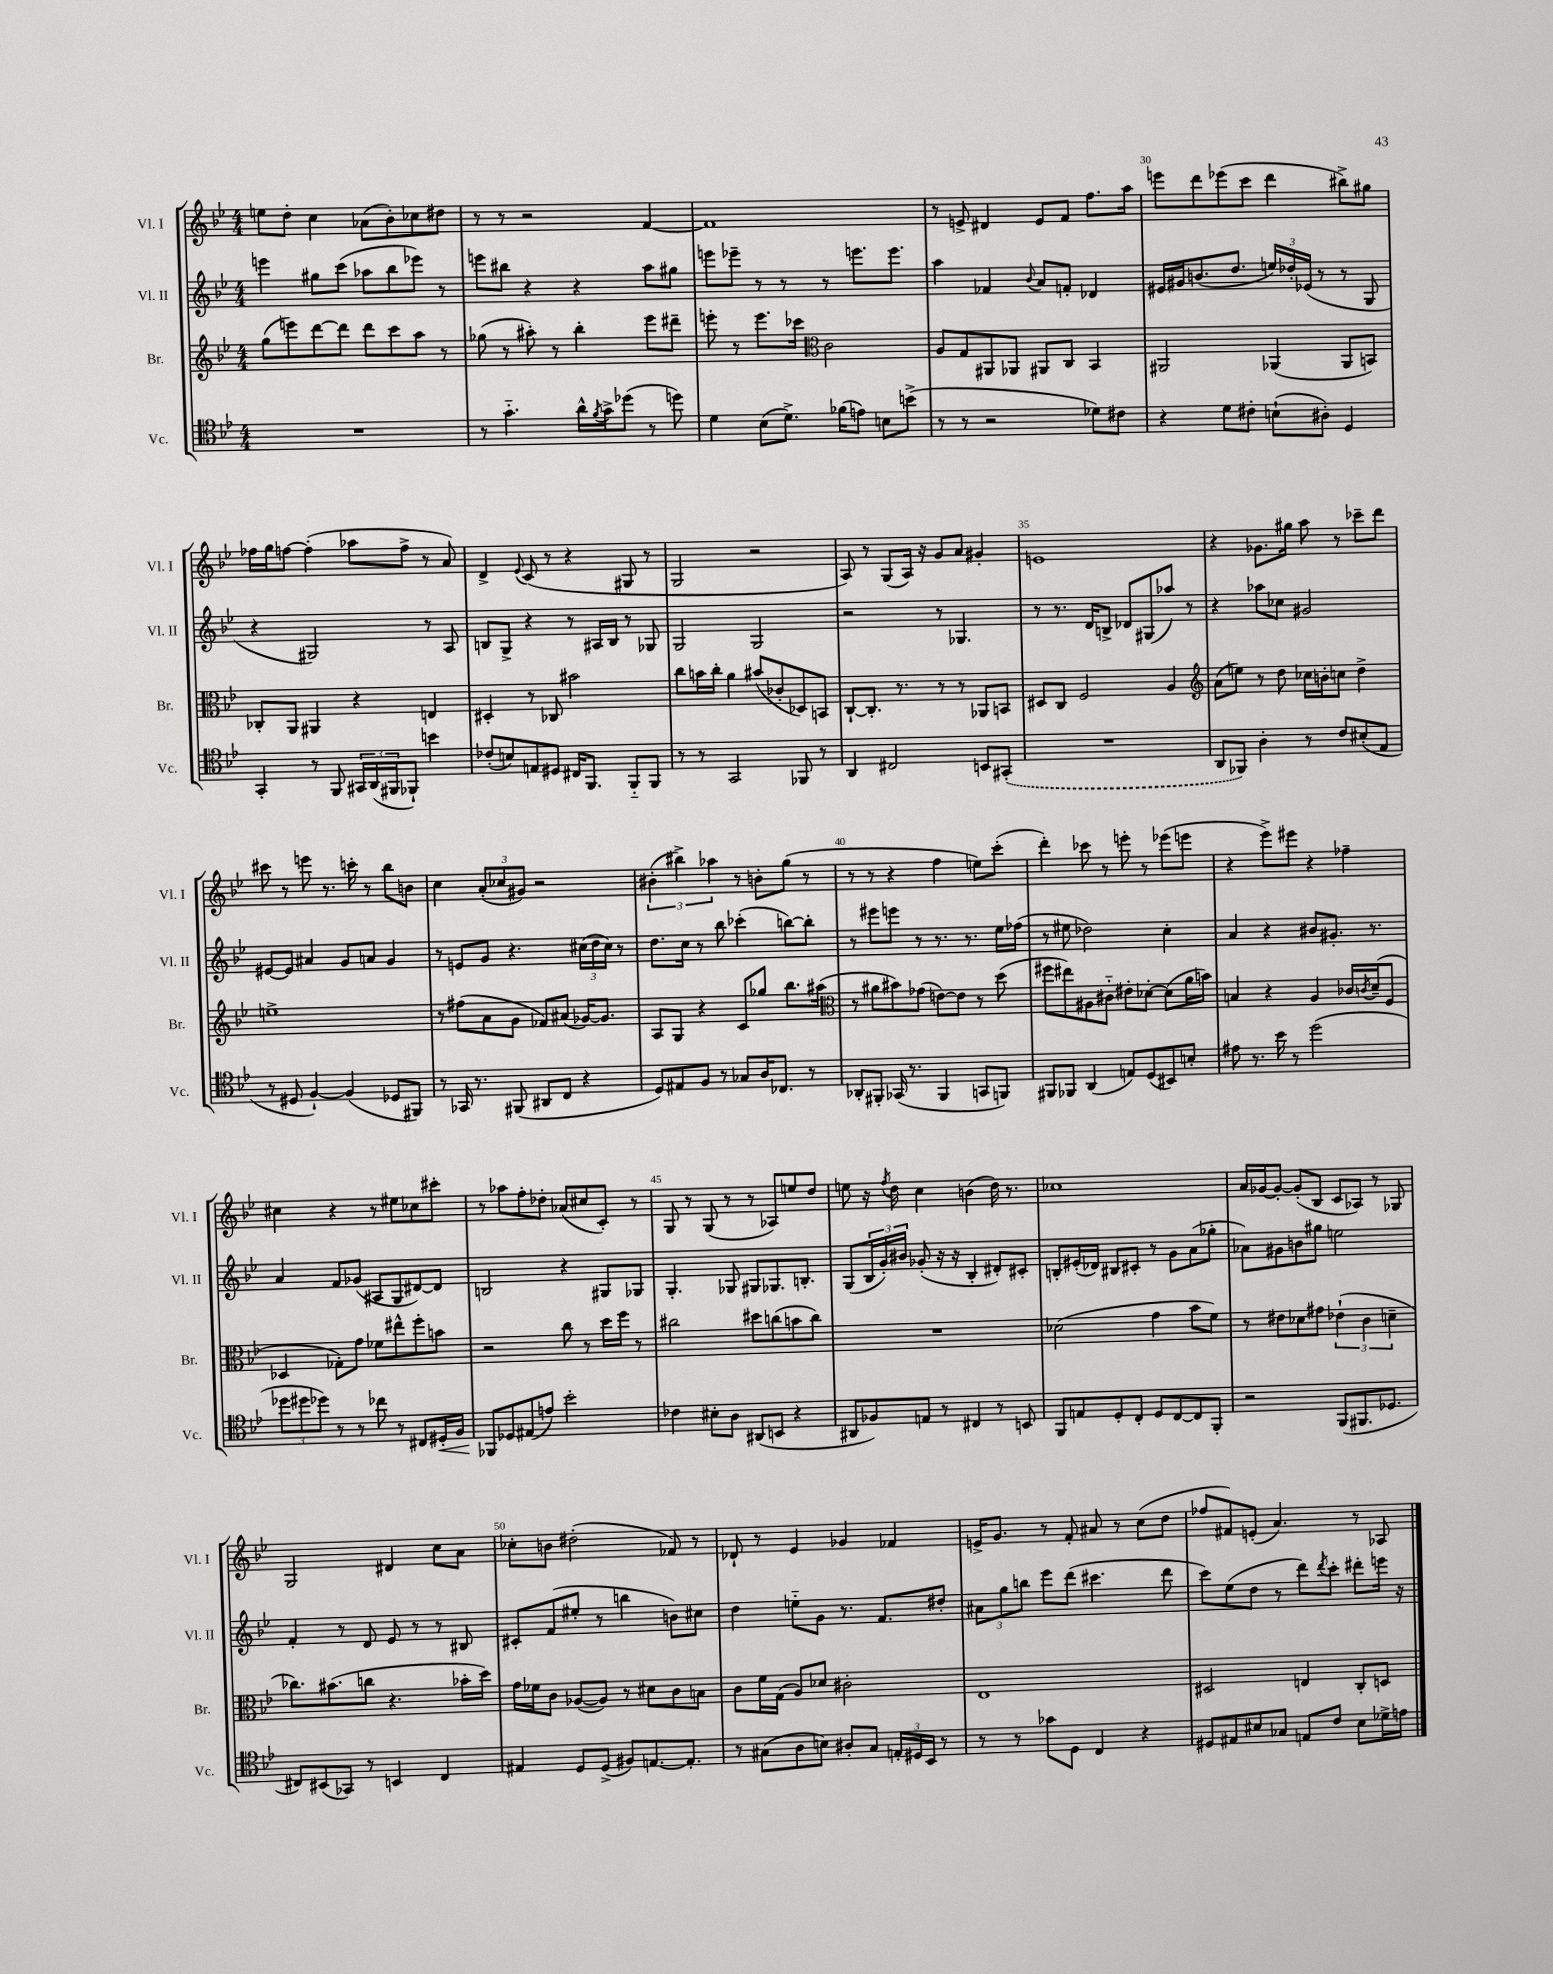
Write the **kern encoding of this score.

**kern	**kern	**kern	**kern
*staff4	*staff3	*staff2	*staff1
*clefC4	*clefG2	*clefG2	*clefG2
*k[b-e-]	*k[b-e-]	*k[b-e-]	*k[b-e-]
*M4/4	*M4/4	*M4/4	*M4/4
1r	(8gg\L	4eee\	8ee\L
.	8eee\)	.	8dd'\J
.	[8ddd\	8gg#\L	4cc\
.	8ddd\]J	(8ccc\J	.
.	8ddd\L	8aa-\L	(8a-\L
.	8ccc\	8bb-\	8b-'\)
.	8aa\J	8eee-\J)	8cc-\
.	8r	8r	8dd#\J
=	=	=	=
8r	(8gg-\	8eee\L	8r
4.g'~\	8r	8bb#\J	8r
.	8aa#'\)	4r	2r
.	8r	.	.
16a^^\LL	4bb-'\	4r	.
8qf/	.	.	.
16g^\J	.	.	.
(8dd-\J	.	.	.
8r	8eee-\L	8aa\L	[4f/
8dd\)	8ddd#~\J	8gg#\J	.
=	=	=	=
4d\	8eee'\	8eee\L	1f]
.	8r	8eee-~\J	.
(8B-\L	8.eee\L	8r	.
8.d^\J)	.	8r	.
.	16ccc-\Jk	.	.
*	*clefC3	*	*
.	2c\	8r	.
(16f-\LK	.	.	.
8e\J)	.	8.eee\L	.
8B\L	.	.	.
.	.	8.eee\J	.
(8b^\J	.	.	.
=	=	=	=
8r	8A/L	4aa\	8r
8r	8G/	.	8e^/
2r	8AA#/	4f-/	4d#/
.	8AA-/J	.	.
.	.	8qqb-/	.
.	8AA#/L	8a/L	8e/L
.	8C/J	8f'/J	8f/J
8d-\L)	4BB-/	4d-/	8.ff\L
8c#\J	.	.	.
.	.	.	16aa\Jk
=	=	=	=
4r	2AA#/	16e#/LL	8eee\L
.	.	16g#/J	.
.	.	(8.b/	8ddd\
8d\L	.	.	(8eee-\
.	.	8.dd/J	.
8c#'\J	.	.	8ccc\J
(8B`\L	(4AA-/	24ee/LL)	4ddd\
.	.	24dd-'/	.
.	.	(24e-/JJ	.
8A#'\J)	.	8r	.
4D/	8AA-/L	8r	8bb#^\L)
.	8BB/J)	8G/	8gg#\J
=	=	=	=
4GG'/	8C-'/L	4r	16ff-\LL
.	.	.	16gg\J
.	8AA/J	.	[8ff\J
8r	4AA#/	2G#/)	(4ff'\]
8FF/	.	.	.
24GG#/LL	4r	.	8aa-\L
(24AA/	.	.	.
24FF#/J	.	.	.
8FF-`/J)	.	.	8ff^\J
4b\	4E/	8r	8r
.	.	8A/	8a/)
=	=	=	=
(8c-'/L	4D#'/	8B/L	4d^/
8B/)	.	8G^/J	.
.	.	.	8qqe-/
8E/	8r	4r	(8c/
8D#/J	8C-/	.	8r
16C#/LK	2b#\	8r	4r
8.FF/J	.	.	.
.	.	16A#/LL	.
.	.	16B/JJ	.
8FF'~/L	.	8r	8G#/
8FF/J	.	8G-/	8r
=	=	=	=
8r	8cc\L	2G/	2G/
8r	16b\L	.	.
.	16cc'\JJ	.	.
2GG/	4a\	.	.
.	(8b#/L	2G/	2r
.	8c-'/	.	.
8FF-/	8D-/)	.	.
8r	8BB/J	.	.
=	=	=	=
4AA/	[8C`/L	2r	8A/)
.	8.C'/]J	.	8r
2C#/	.	.	(8G/L
.	8.r	.	.
.	.	.	16A/Jk)
.	.	.	16r
.	8r	8r	8g/L
.	8r	4.G-/	8a/J
8BB/L	8AA-/L	.	4g#'/
(8GG#'/J	8BB/J	.	.
=	=	=	=
1r	8D#/L	8r	1e
.	8C/J	8.r	.
.	2F/	.	.
.	.	16d/LK	.
.	.	8B^/J	.
.	.	8d-/L	.
.	.	(8G#/	.
.	4A/	8aa-/J)	.
.	.	8r	.
=	=	=	=
*	*clefG2	*	*
8AA/L	(8a\L	4r	4r
8FF-/J)	8ee\J)	.	.
4A'\	8r	8aa-\L	8.g-\L
.	8dd\	8cc-\J	.
.	.	.	16gg#\Jk
8r	16cc-\LL	2g#/	8aa\
.	16b'\J	.	.
8c/L	8cc\J	.	8r
(8B#'/	4dd^\	.	8ccc-~\L
8E-/J	.	.	8ddd\J
=	=	=	=
8r	1ee^	[8e#/L	8ccc#\
8D#/	.	8e#/]J	8r
[4F`/)	.	4a#/	8eee\
.	.	.	8.r
(4F/]	.	8g/L	.
.	.	.	16ccc'\
.	.	8a/J	8r
8D-/L	.	4g/	8bb-\L
8FF#/J)	.	.	8b\J
=	=	=	=
8r	8r	8r	4cc\
16GG-/	(8ff#\L	8e/L	.
8.r	.	.	.
.	8a\	8g/J	(12a'/L
.	.	.	12cc-/
(8FF#/	8g\J	4.r	.
.	.	.	12g#/J)
8AA#/L	8f-/L)	.	2r
8C/J	(8a#/J	.	.
4r	[16g-/LK)	(24cc#\LL	.
.	.	24dd\	.
.	8.g-/]J	.	.
.	.	24cc#\JJ)	.
.	.	8r	.
=	=	=	=
8D/L)	8A/L	8.dd\L	(6b#'\
8E#/	8G/J	.	.
.	.	.	6bb#^\)
.	.	16cc\Jk	.
8F/J	4r	8r	.
.	.	.	6aa-\
8r	.	8bb-\	.
8G-/L	8c/L	(4ccc-'\	8r
16A/K	8gg-/J	.	8b'\L
8.C-/J	.	.	.
.	8.bb-\L	[8bb\L)	(8gg\J
8r	.	8bb'\]J	8r
.	(16aa#\Jk	.	.
=	=	=	=
*	*clefC3	*	*
8AA-'/L	8r	8r	8r
8FF#'/J	8a#\L	8eee#\L	8r
(16GG-/	8b#\)	8eee\J	4r
8.r	.	.	.
.	(8g-\J	8r	.
4FF#/	[8e\L)	8.r	4ff\
.	8e\]J	.	.
.	.	8.r	.
8GG/L	8r	.	8ee\L)
8FF/J)	(8dd\	16ee-\LL	(8ccc'\J
.	.	(16ff-\JJ	.
=	=	=	=
8FF#/L	8ff#\L	8r	4ddd'\)
8FF-/J	8ee#\)	8ee#\	.
(4AA/	8A#\	2dd-\)	8ccc-\
.	8c#'~\J	.	8r
8E/L)	8e#'\L	.	8eee'\
(8D/	[8d-'\J	.	8r
8BB#/)	(8d-\]L	4cc'\	(8eee-\L
8B'/J	16a\L	.	8eee\J
.	16b\JJ)	.	.
=	=	=	=
8e#\	4B/	4a/	4r
8.r	.	.	.
.	4r	4r	8eee-^\L)
16b-\	.	.	.
8r	.	.	8eee#\J
(2dd\	4A/	8b#/L	4r
.	.	8.g#'/J	.
.	16c-/LL	.	4ff-~\
.	8qc/	.	.
.	(16d~/J	8.r	.
.	8F/J	.	.
=	=	=	=
12dd-\L	4D-/	4a/	4cc#\
12dd#\	.	.	.
12dd-\J)	.	.	.
8r	8G-'\L)	8f/L	4r
8r	8g\J	(8g-/J	.
8cc-\	8f-\L	8A#/L	8r
8r	8ee#^^\	8G/	8ee#\L
8C#/L	8ff'\	[8d#/)	8cc-\
16D#'/L	8b\J	8d#/]J	8ccc#'\J
16F/JJ	.	.	.
=	=	=	=
8FF-/L	2r	2B/	8r
8D-/	.	.	8aa-\L
(8E#/	.	.	8ff'\
8e/J)	.	.	8dd-'\J
2b-'\	8cc\	4r	(8a-/L
.	8r	.	8cc#/
.	16dd\LL	8G#/L	8c'/J)
.	16ff\JJ	.	.
.	8r	8G-/J	8r
=	=	=	=
4c-\	2cc#\	4.G'/	8G/
.	.	.	8r
8B#'\L	.	.	(8G/
8A\J	.	8G-/	8r
(8AA#/L	8dd#\L	8G#/L	8r
8BB/J	(8cc\	8.G-/	8A-/L)
4r	8b\	.	8ee/
.	.	8.B'/J	.
.	8cc\J)	.	8dd/J
=	=	=	=
8AA#/L	1r	(8G/L	8ee\
8F-/)	.	24B-/L	16r
.	.	24g'/)	.
.	.	.	8qff/
.	.	.	16dd\
.	.	24b#/JJ	.
8E/J	.	(8g-'/	4cc\
8r	.	16r	.
.	.	16r	.
4C#/	.	4B-'/	(4b\
8r	.	8d#'/L)	16dd\)
.	.	.	8.r
8BB/	.	8c#'/J	.
=	=	=	=
8FF/L	(2d-\	8B'/L	1cc-
8E/	.	(16e#'/L	.
.	.	16d-/JJ)	.
8D'/	.	8B#/L	.
8C'/J	.	8c#'/J	.
8D/L	4g\	8r	.
[8C/	.	8g\L	.
8C/]	8b-\L	(8a\	.
8FF'/J	8f\J)	8gg-'\J	.
=	=	=	=
2r	8r	8a-\L)	16a/LL
.	.	.	[16g-/J
.	8e#\L	8g#\	8g-'/_J
.	8d-\	8b\	(8g-'/]L
.	8g#\J	8gg#\J	8B-/J
(8FF/L	(6e-`\	2ee\	8c/L
8.FF#/	.	.	8A-/J)
.	6c\	.	.
.	.	.	8r
8.D-/J	.	.	.
.	6d~\	.	.
.	.	.	8G-/
=	=	=	=
8C#/L)	8.cc-\L)	4f'/	2G/
(8BB#/	.	.	.
.	(8.b#\	.	.
8GG-/J)	.	8r	.
8r	8cc\J	8d/	.
4BB/	4.r	8e-/	4d#/
.	.	8r	.
4C#/	.	8r	8cc\L
.	16b-'\LL	8B#/	8a\J
.	16dd\JJ)	.	.
=	=	=	=
4E#/	16g\LL	8c#'/L	8cc-'\L
.	16f-\J	.	.
.	8c\J	(8f/	8b\J
8D/L	([8A-/L	8ee#'/J	(2dd#'\
(8D^/J	8A-/]J)	8r	.
8F#/L)	8r	4bb\	.
[8.E/	8d#\L	.	.
.	8c\	8b\L)	8f-/)
8.E'/]J	.	.	.
.	8B\J	8cc#\J	8r
=	=	=	=
8r	8c\L	4dd\	8d-`/
(8G#\L	16f\L	.	8r
.	(16G\JJ	.	.
8A\	8A/L)	8ee'~\L	4e-/
8B\J)	8d-/J	8g\J	.
8A#'/L	2c#'\	8.r	4g-/
8G#/J	.	.	.
.	.	8.f/L	.
24E'/LL	.	.	4f-/
24D#/	.	.	.
24BB-/JJ	.	.	.
8r	.	8dd#'/J	.
=	=	=	=
8r	1E-	12a#\L	16e^/LK
.	.	.	8.g/J
.	.	12gg\	.
8r	.	.	.
.	.	12bb\J	.
8g-\L	.	8eee-\L	8r
8D\J	.	(8ddd\J	8f'/
4C/	.	4.ccc#\	8a#/
.	.	.	8r
4r	.	.	(8cc\L
.	.	8ddd\	8dd\J
=	=	=	=
8D#/L	2D#/	8ccc\L)	8ff-/L
8E#/	.	(8ee-\	8f#/)
8B#/	.	8dd\J	(8e'/J
8G-/J	.	8r	4.a/)
8E/L	4E/	8ddd\L)	.
.	.	8qddd/	.
8c/J	.	8ccc'\J	.
8B#\L	8C'/L	8ddd#'\L	8r
16d-^\L	8D/J	16eee\Jk	8A-/
16e\JJ	.	16r	.
==	==	==	==
*-	*-	*-	*-
